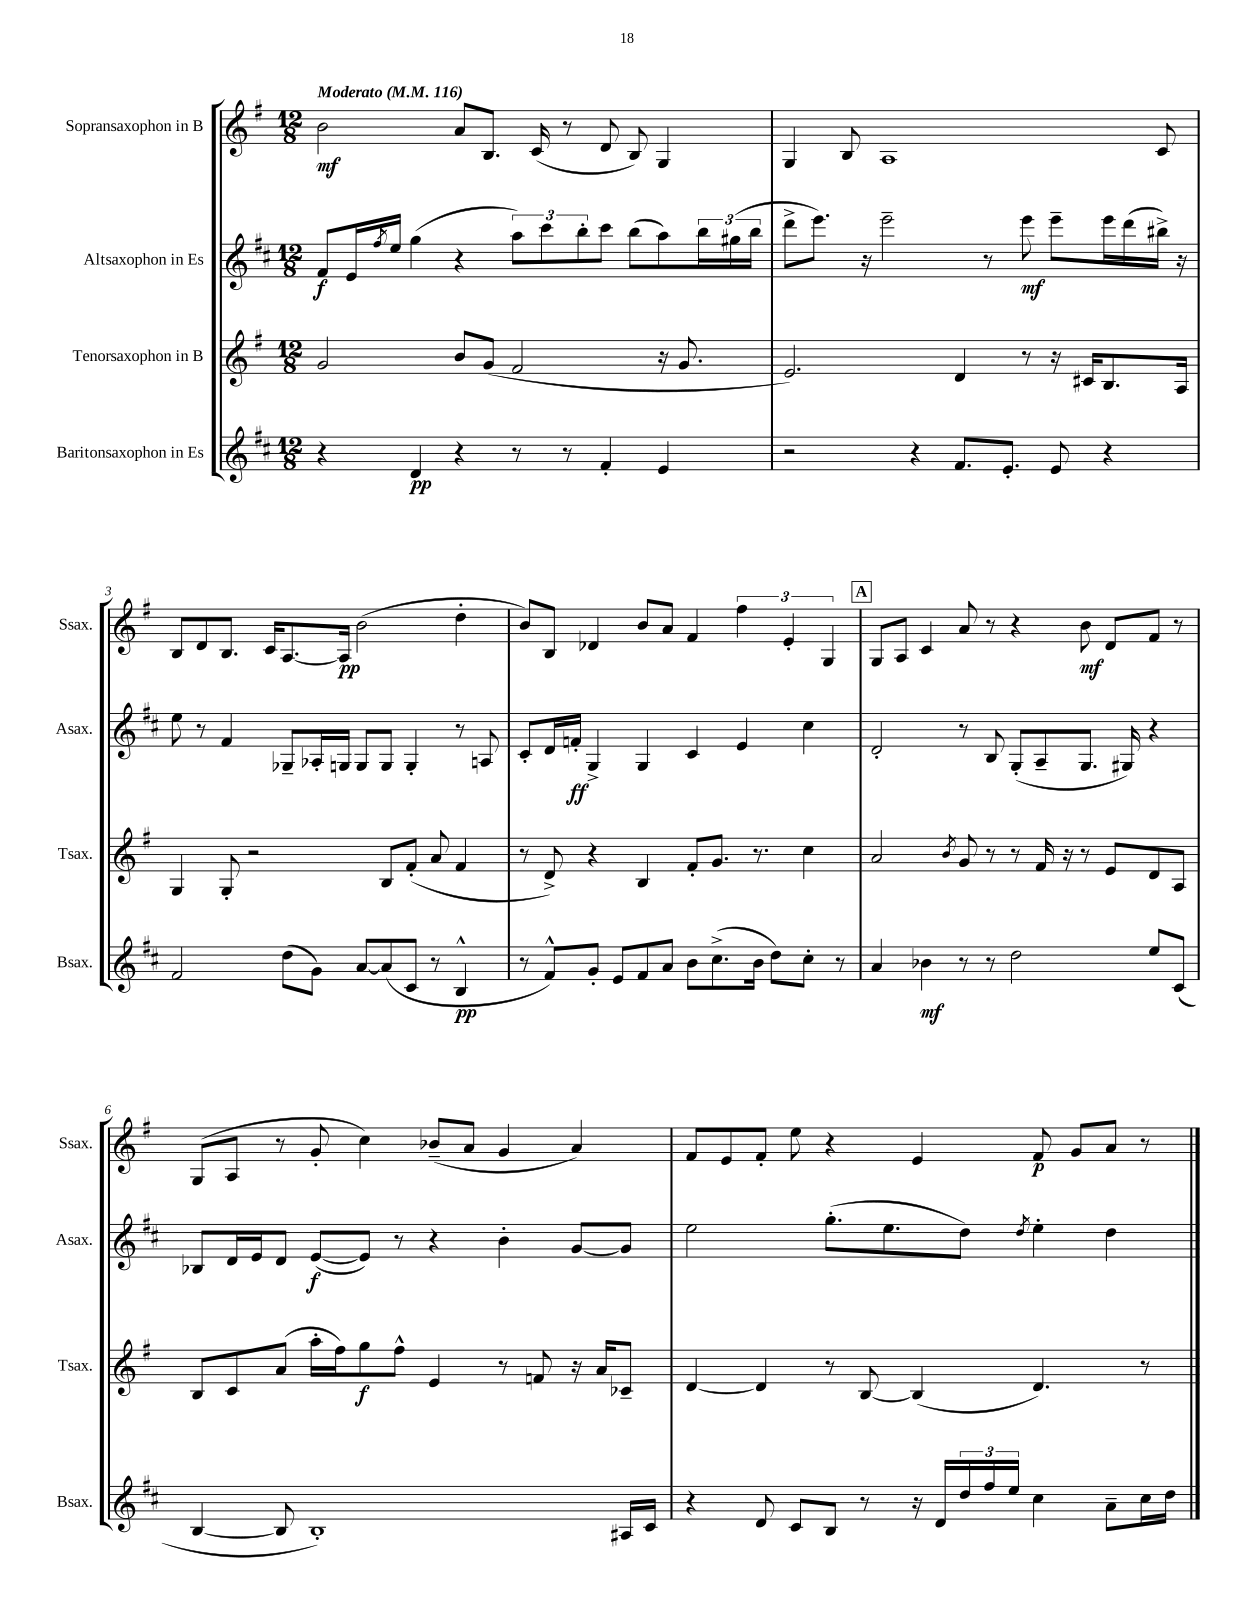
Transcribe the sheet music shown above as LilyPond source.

<<
\new StaffGroup <<
\new Staff = "s0" \with { instrumentName = "Sopransaxophon in B" shortInstrumentName = "Ssax." } {
    \clef treble \key g \major \numericTimeSignature \time 12/8 \tempo "Moderato" 4 = 116
    b'2\mf a'8 b8. c'16( r8 d'8 b8) g4 |
    g4 b8 a1 c'8 |
    b8 d'8 b8. c'16 a8.~ a16\pp b'2( d''4-. |
    b'8) b8 des'4 b'8 a'8 fis'4 \tuplet 3/2 { fis''4 e'4-. g4 } |
    \mark \markup { \box "A" } g8 a8 c'4 a'8 r8 r4 b'8\mf d'8 fis'8 r8 |
    g8( a8 r8 g'8-. c''4) bes'8--( a'8 g'4 a'4) |
    fis'8 e'8 fis'8-. e''8 r4 e'4 fis'8\p g'8 a'8 r8 \bar "|." |
}
\new Staff = "s1" \with { instrumentName = "Altsaxophon in Es" shortInstrumentName = "Asax." } {
    \clef treble \key d \major \numericTimeSignature \time 12/8
    fis'8\f e'16 \acciaccatura { fis''8 } e''16 g''4( r4 \tuplet 3/2 { a''8) cis'''8 b''8-. } cis'''8 b''8( a''8) \tuplet 3/2 { b''16 gis''16( b''16 } |
    d'''8-> e'''8.) r16 e'''2-- r8 e'''8\mf e'''8-- e'''16 d'''16( bis''16->) r16 |
    e''8 r8 fis'4 ges8-- aes16-. g16 g8 g8 g4-. r8 a8 |
    cis'8-. d'16 f'16-.\ff g4-> g4 cis'4 e'4 cis''4 |
    \mark \markup { \box "A" } d'2-. r8 b8 g8-.( a8-- g8. gis16) r4 |
    bes8 d'16 e'16 d'8 e'8~\f( e'8) r8 r4 b'4-. g'8~ g'8 |
    e''2 g''8.-.( e''8. d''8) \acciaccatura { d''8 } e''4-. d''4 \bar "|." |
}
\new Staff = "s2" \with { instrumentName = "Tenorsaxophon in B" shortInstrumentName = "Tsax." } {
    \clef treble \key g \major \numericTimeSignature \time 12/8
    g'2 b'8 g'8( fis'2 r16 g'8. |
    e'2.) d'4 r8 r16 cis'16 b8. a16 |
    g4 g8-. r2 b8 fis'8-.( a'8 fis'4 |
    r8 d'8->) r4 b4 fis'8-. g'8. r8. c''4 |
    \mark \markup { \box "A" } a'2 \acciaccatura { b'8 } g'8 r8 r8 fis'16 r16 r8 e'8 d'8 a8 |
    b8 c'8 a'8( a''16-. fis''16) g''8\f fis''8-^ e'4 r8 f'8 r16 a'16 ces'8-- |
    d'4~ d'4 r8 b8~ b4( d'4.) r8 \bar "|." |
}
\new Staff = "s3" \with { instrumentName = "Baritonsaxophon in Es" shortInstrumentName = "Bsax." } {
    \clef treble \key d \major \numericTimeSignature \time 12/8
    r4 d'4\pp r4 r8 r8 fis'4-. e'4 |
    r2 r4 fis'8. e'8.-. e'8 r4 |
    fis'2 d''8( g'8) a'8~ a'8( cis'8 r8 b4-^\pp |
    r8 fis'8-^) g'8-. e'8 fis'8 a'8 b'8 cis''8.->( b'16 d''8) cis''8-. r8 |
    \mark \markup { \box "A" } a'4 bes'4\mf r8 r8 d''2 e''8 cis'8( |
    b4~ b8 b1-.) ais16 cis'16 |
    r4 d'8 cis'8 b8 r8 r16 d'16 \tuplet 3/2 { d''16 fis''16 e''16 } cis''4 a'8-- cis''16 d''16 \bar "|." |
}
>>
>>
